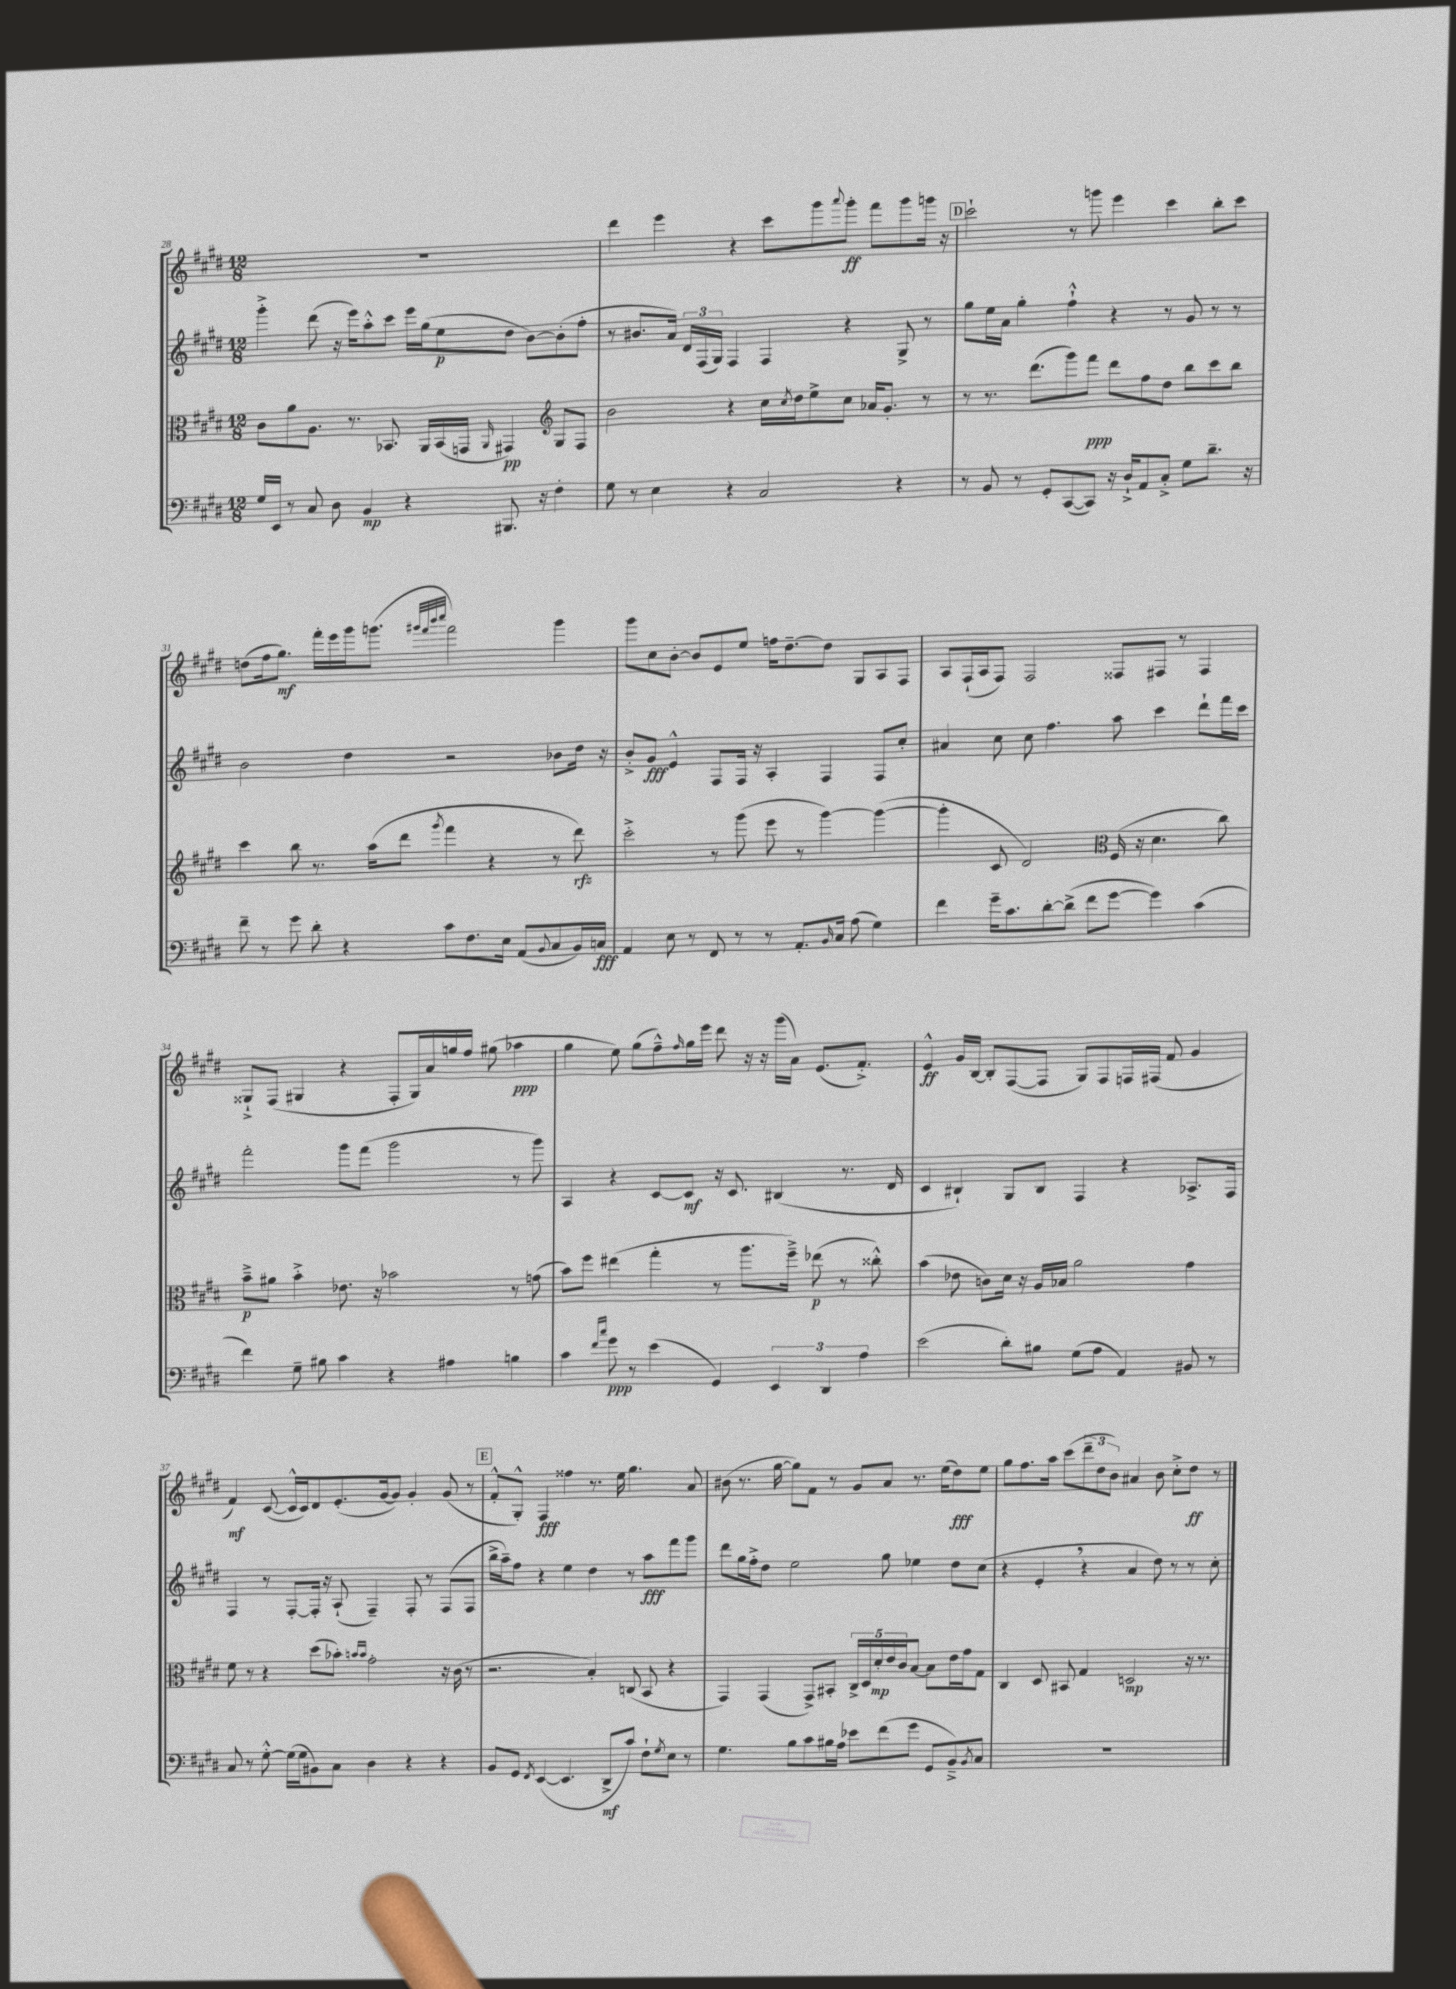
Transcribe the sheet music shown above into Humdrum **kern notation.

**kern	**dynam	**kern	**dynam	**kern	**dynam	**kern	**dynam
*part4	*part4	*part3	*part3	*part2	*part2	*part1	*part1
*staff4	*staff4	*staff3	*staff3	*staff2	*staff2	*staff1	*staff1
*clefF4	*	*clefC3	*	*clefG2	*	*clefG2	*
*k[f#c#g#d#]	*	*k[f#c#g#d#]	*	*k[f#c#g#d#]	*	*k[f#c#g#d#]	*
*M12/8	*	*M12/8	*	*M12/8	*	*M12/8	*
=28	=28	=28	=28	=28	=28	=28	=28
16G#/LL	.	8c#\L	.	4ggg#'^\	.	1.r	.
16EE/JJ	.	.	.	.	.	.	.
8r	.	8a\	.	.	.	.	.
8C#/	.	8.A\J	.	(8ddd#\	.	.	.
8D#\	.	.	.	16r	.	.	.
.	.	8.r	.	16eee\KL)	.	.	.
4BB/	mp	.	.	8aa'^^\	.	.	.
.	.	8.BB-X/	.	8ccc#\J	.	.	.
4r	.	.	.	16eee\LL	.	.	.
.	.	16AA/LL	.	(16gg#\J	.	.	.
.	.	(16BB-/	.	8ee\	p	.	.
.	.	16GGn/JJ	.	.	.	.	.
.	.	16qqAA/	.	.	.	.	.
8.BBB#X/	.	4GG#X/)	pp	8dd#\J	.	.	.
.	.	.	.	[8b\L)	.	.	.
16r	.	.	.	.	.	.	.
*	*	*clefG2	*	*	*	*	*
4F#'\	.	8G#/L	.	(8b'\]	.	.	.
.	.	8F#/J	.	8ff#'\J	.	.	.
=29	=29	=29	=29	=29	=29	=29	=29
8G#\	.	2b\	.	8r	.	4ddd#\	.
8r	.	.	.	8.b#X/L	.	.	.
4E\	.	.	.	.	.	4eee\	.
.	.	.	.	16a/Jk)	.	.	.
.	.	.	.	24d#/LL	.	.	.
.	.	.	.	(24F#/	.	.	.
.	.	.	.	24G#/JJ)	.	.	.
4r	.	4r	.	4F#/	.	4r	.
2C#/	.	16cc#\LL	.	4F#/	.	8ccc#\L	.
.	.	8qcc#/	.	.	.	.	.
.	.	16dd#\J	.	.	.	.	.
.	.	8ee^\	.	.	.	8ggg#\	.
.	.	.	.	.	.	8qqaaa/	.
.	.	8cc#\J	.	4r	.	8ggg#'\J	ff
.	.	16a-X/KL	.	.	.	8fff#\L	.
.	.	8.g#'/J	.	.	.	.	.
4r	.	.	.	8G#^/	.	8ggg#\	.
.	.	8r	.	8r	.	16gggn\Jk	.
.	.	.	.	.	.	16r	.
!!LO:REH:place=s1:t=D
=30	=30	=30	=30	=30	=30	=30	=30
8r	.	8r	.	8gg#\L	.	2ccc#`\	.
8BB/	.	8.r	.	16ee\L	.	.	.
.	.	.	.	16a\JJ	.	.	.
8r	.	.	.	4gg#'\	.	.	.
.	.	(8.ddd#\L	.	.	.	.	.
8GG#'/L	.	.	.	.	.	.	.
([8CC#/	.	8ggg#\)	.	4ff#`^^\	.	8r	.
8CC#/J])	.	8fff#\J	ppp	.	.	8gggn\	.
16r	.	8ddd#\L	.	4r	.	4eee\	.
16D#`^/KL	.	.	.	.	.	.	.
8AA/	.	8ff#\	.	.	.	.	.
8C#'^/J	.	8dd#\J	.	8r	.	4ccc#\	.
8G#\L	.	8bb\L	.	8g#/	.	.	.
8.d#~\J	.	8ccc#\	.	8r	.	8bb'\L	.
.	.	8bb\J	.	8r	.	8ccc#\J	.
16r	.	.	.	.	.	.	.
!!LO:LB:g=z
=31	=31	=31	=31	=31	=31	=31	=31
8f#~\	.	4ccc#\	.	2b\	.	(8ddn\L	.
8r	.	.	.	.	.	16ff#\k	.
.	.	.	.	.	.	8.gg#\J)	mf
8g#\	.	8bb\	.	.	.	.	.
8d#'\	.	8.r	.	.	.	16fff#'\LL	.
.	.	.	.	.	.	16eee\	.
4r	.	.	.	4dd#\	.	16ggg#\J	.
.	.	(16aa\KL	.	.	.	(8.gggn\J	.
.	.	8ddd#\J	.	.	.	.	.
.	.	.	.	.	.	32qqggg#X/LLL	.
.	.	.	.	.	.	32qqfff#/	.
.	.	.	.	.	.	32qqbbb/	.
.	.	8qggg#/	.	.	.	32qqcccc#/JJJ	.
8c#\L	.	4fff#\	.	2r	.	2fff#\)	.
8.F#\	.	.	.	.	.	.	.
.	.	4r	.	.	.	.	.
16E\Jk	.	.	.	.	.	.	.
(8AA/L	.	.	.	.	.	.	.
8qqBB/	.	.	.	.	.	.	.
8C#/	.	8r	.	8b-X\L	.	4ggg#\	.
16BB/L)	.	8ddd#\)	rfz	16dd#\Jk	.	.	.
16Cn/JJ	fff	.	.	16r	.	.	.
=32	=32	=32	=32	=32	=32	=32	=32
4AA/	.	2ccc#'^\	.	8b'^/L	.	8ggg#\L	.
.	.	.	.	8g#/J	fff	8cc#\	.
8E\	.	.	.	4e^^/	.	[8b'\J	.
8r	.	.	.	.	.	8b/L]	.
8FF#/	.	8r	.	8F#/L	.	8e/	.
8r	.	(8ggg#\	.	16F#/Jk	.	8ee/J	.
.	.	.	.	16r	.	.	.
8r	.	8eee\	.	4A'/	.	16ffn\KL	.
.	.	.	.	.	.	[8.dd#~\	.
8.AA'/L	.	8r	.	.	.	.	.
.	.	[4ggg#\)	.	4F#/	.	8dd#\J]	.
16qqBB/	.	.	.	.	.	.	.
16C#/Jk	.	.	.	.	.	.	.
(8A\	.	.	.	.	.	8G#/L	.
4G#\)	.	(4ggg#\_	.	8F#/L	.	8A/	.
.	.	.	.	8cc#'/J	.	8F#/J	.
=33	=33	=33	=33	=33	=33	=33	=33
4f#\	.	4ggg#'\]	.	4a#X/	.	8A/L	.
.	.	.	.	.	.	(16F#`/L	.
.	.	.	.	.	.	16A/J	.
16g#~\KL	.	8c#/	.	8cc#\	.	8F#/J)	.
8.c#\	.	.	.	.	.	.	.
.	.	2d#/)	.	8cc#\	.	2F#/	.
[8d#'\	.	.	.	4.ff#\	.	.	.
(8d#^\J]	.	.	.	.	.	.	.
8f#\L	.	.	.	.	.	.	.
*	*	*clefC3	*	*	*	*	*
[8g#\J	.	(16F#/	.	8aa\	.	8F##X/L	.
.	.	16r	.	.	.	.	.
4g#\])	.	4.d#\	.	4ccc#\	.	8F#X/J	.
.	.	.	.	.	.	8r	.
(4c#\	.	.	.	8ddd#`\L	.	4F#/	.
.	.	8cc#\)	.	16fff#\L	.	.	.
.	.	.	.	16ccc#\JJ	.	.	.
!!LO:LB:g=z
=34	=34	=34	=34	=34	=34	=34	=34
4f#\)	.	8b~^\L	p	2fff#'\	.	8G##X`^/L	.
.	.	8a#X\J	.	.	.	(8F#/J	.
8G#~\	.	4b'^\	.	.	.	4G#X/	.
8B#X\	.	.	.	.	.	.	.
4c#\	.	8.e-X\	.	8ggg#\L	.	4r	.
.	.	.	.	(8fff#\J	.	.	.
.	.	16r	.	.	.	.	.
4r	.	2b-X\	.	2ggg#\	.	8F#'/L	.
.	.	.	.	.	.	16G#/L)	.
.	.	.	.	.	.	16a/	.
4A#X\	.	.	.	.	.	16ggn/	.
.	.	.	.	.	.	16ff#/JJ	.
.	.	.	.	.	.	(8gg#X\	.
4Bn\	.	8r	.	8r	.	4aa-X\	ppp
.	.	(8gn\	.	8ggg#\)	.	.	.
=35	=35	=35	=35	=35	=35	=35	=35
4c#\	.	8b\L)	.	4A/	.	4gg#\	.
.	.	8ff#\J	.	.	.	.	.
16qqf#/LL	.	.	.	.	.	.	.
16qqcc#/JJ	.	.	.	.	.	.	.
8g#\	ppp	(4ee#X\	.	4r	.	8ee\)	.
8r	.	.	.	.	.	(8gg#\L	.
(4e\	.	4gg#'\	.	[8c#/L	.	8ff#~^^\)	.
.	.	.	.	.	.	16qqff#/	.
.	.	.	.	8c#/J]	mf	16gg#\L	.
.	.	.	.	.	.	16eee\JJ	.
4GG#/)	.	8r	.	16r	.	8ddd#\	.
.	.	.	.	8.c#/	.	.	.
.	.	8.aa\L	.	.	.	16r	.
.	.	.	.	.	.	16r	.
6EE/	.	.	.	(4B#X/	.	(16ggg#\LL	.
.	.	16ff#~^\Jk)	.	.	.	16a\JJ)	.
.	.	(8ee-X\	p	.	.	(8.e/L	.
6DD#/	.	.	.	.	.	.	.
.	.	8r	.	8.r	.	.	.
.	.	.	.	.	.	8.f#'^/J)	.
6A\	.	.	.	.	.	.	.
.	.	8cc##X'^^\)	.	.	.	.	.
.	.	.	.	16d#/	.	.	.
=36	=36	=36	=36	=36	=36	=36	=36
(2e\	.	(4b\	.	4c#/	.	4e^^/	ff
.	.	8e-X\	.	4B#X`/)	.	16g#/LL	.
.	.	.	.	.	.	[16B/JJ	.
.	.	8cn\L)	.	.	.	8B'/L]	.
8d#'\L)	.	16d#\Jk	.	8G#/L	.	([8F#/	.
.	.	16r	.	.	.	.	.
8B#X\J	.	16A/LL	.	8B#/J	.	8F#/J]	.
.	.	16B-X/JJ	.	.	.	.	.
(8G#\L	.	2a\	.	4F#/	.	8G#/L)	.
8A\J	.	.	.	.	.	8F#/	.
4AA/)	.	.	.	4r	.	16Fn/L	.
.	.	.	.	.	.	(16F#X/JJ	.
.	.	.	.	.	.	8f#/	.
8BB#X/	.	4g#\	.	8.A-X^/L	.	4g#/	.
8r	.	.	.	.	.	.	.
.	.	.	.	16F#/Jk	.	.	.
!!LO:LB:g=z
=37	=37	=37	=37	=37	=37	=37	=37
8C#/	.	8f#\	.	4F#/	.	4f#/)	mf
8r	.	8r	.	.	.	.	.
[8G#'^^\	.	4r	.	8r	.	([8c#/	.
(16G#\LL]	.	.	.	[8F#'/L	.	16c#^^/LL]	.
16G#\J	.	.	.	.	.	16c#/J)	.
8BB#X\)	.	(8dd#\L	.	16F#'/Jk]	.	8d#/	.
.	.	.	.	16r	.	.	.
8C#\J	.	8b-X'\J)	.	(8A`/	.	(8.e'/	.
.	.	16qqbn/LL	.	.	.	.	.
.	.	16qqb/JJ	.	.	.	.	.
4D#\	.	2g#'\	.	4F#~/)	.	.	.
.	.	.	.	.	.	[16g#/k	.
.	.	.	.	.	.	8g#/J])	.
4r	.	.	.	8F#'/	.	4g#'/	.
.	.	.	.	8r	.	.	.
4r	.	16r	.	(8F#/L	.	(8g#/	.
.	.	(16c#\	.	.	.	.	.
.	.	8r	.	8F#/J	.	8r	.
!!LO:REH:place=s1:t=E
=38	=38	=38	=38	=38	=38	=38	=38
8BB/L	.	2.r	.	16bb^\LL	.	8f#'^^/L	.
.	.	.	.	16aa~\J)	.	.	.
8GG#/J	.	.	.	8ff#\J	.	8G#'^^/J)	.
8qFF#/	.	.	.	.	.	.	.
([4EE/	.	.	.	4r	.	4F#/	fff
4.EE/]	.	.	.	4ee\	.	4ff##X\	.
.	.	4B'/)	.	4dd#\	.	8.r	.
8DD#^/L	mf	.	.	.	.	.	.
.	.	.	.	.	.	16ee\	.
8c#/J)	.	(8Cn/	.	8r	.	4.gg#\	.
8F#`\L	.	8BB/	.	8aa\L	fff	.	.
8qG#/	.	.	.	.	.	.	.
8E\J	.	4r	.	8fff#\	.	.	.
8r	.	.	.	8ggg#\J	.	8a/	.
=39	=39	=39	=39	=39	=39	=39	=39
4.G#\	.	4GG#/)	.	8ddd#\L	.	(8b#X\	.
.	.	.	.	16gg#\L	.	8.r	.
.	.	.	.	16ff#'^\J	.	.	.
.	.	(4GG#/	.	8dd#\J	.	.	.
.	.	.	.	.	.	[16gg#\	.
8B\L	.	.	.	2ee\	.	8gg#\L])	.
8c#\	.	8GG#^/L)	.	.	.	8f#\J	.
16B#X\L	.	8BB#X'/J	.	.	.	8r	.
16A\JJ	.	.	.	.	.	.	.
8e-X\L	.	20C#^/LL	.	.	.	8g#/L	.
.	.	20D#/	.	.	.	.	.
.	.	20d#'/	mp	.	.	.	.
(8f#\	.	.	.	8gg#\	.	8a/J	.
.	.	20e/	.	.	.	.	.
.	.	20c#/J	.	.	.	.	.
8g#\J	.	[8B/J	.	4ee-X\	.	8.r	.
8GG#/L	.	8B\L]	.	.	.	.	.
.	.	.	.	.	.	(16ee\KL	.
8BB~^/)	.	16e\L	.	8dd#\L	.	8dd#\)	fff
.	.	16g#\J	.	.	.	.	.
8qBB/	.	.	.	.	.	.	.
8C#/J	.	8G#\J	.	(8cc#\J	.	8ee\J	.
=40	=40	=40	=40	=40	=40	=40	=40
1.r	.	4C#/	.	4r	.	8gg#\L	.
.	.	.	.	.	.	8.ff#\	.
.	.	8D#/	.	4e',/	.	.	.
.	.	.	.	.	.	16aa\Jk	.
.	.	8BB#X/	.	.	.	(8ccc#\L	.
.	.	4G#/	.	4r	.	12ddd#~\	.
.	.	.	.	.	.	12dd#\	.
.	.	.	.	.	.	12b\J)	.
.	.	2Dn/	mp	4a/	.	4a#X/	.
.	.	.	.	8dd#\)	.	8b\	.
.	.	.	.	8r	.	8cc#'^\L	.
.	.	16r	.	8r	.	8dd#\J	ff
.	.	8.r	.	.	.	.	.
.	.	.	.	8cc#'\	.	8r	.
==	==	==	==	==	==	==	==
*-	*-	*-	*-	*-	*-	*-	*-
